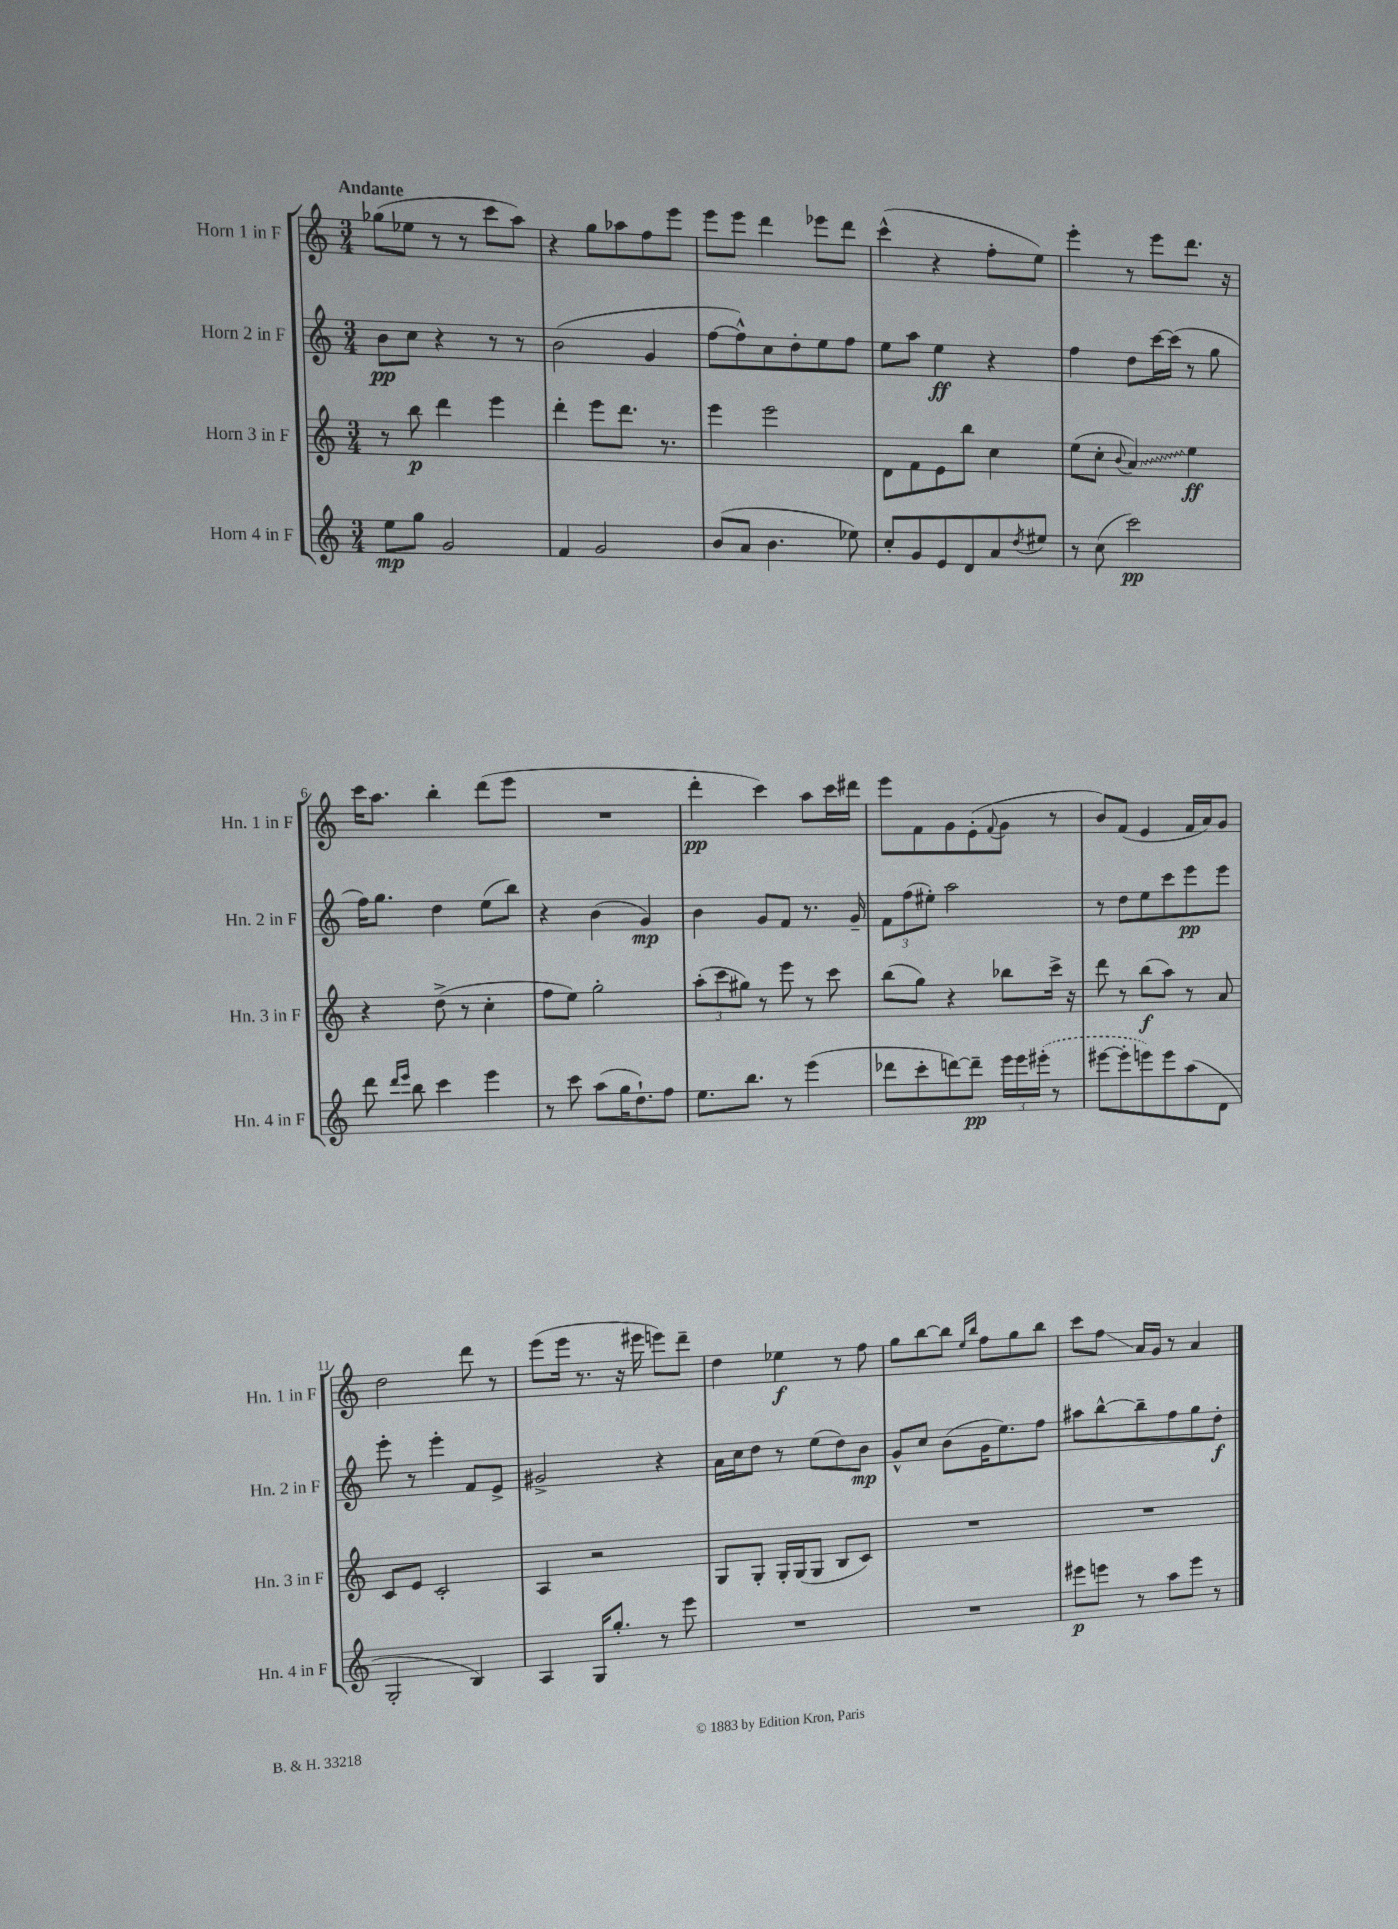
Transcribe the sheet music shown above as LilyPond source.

<<
\new StaffGroup <<
\new Staff = "s0" \with { instrumentName = "Horn 1 in F" shortInstrumentName = "Hn. 1 in F" } {
    \clef treble \key c \major \numericTimeSignature \time 3/4 \tempo "Andante"
    ges''8( ees''8 r8 r8 c'''8 a''8) |
    r4 g''8 aes''8 f''8 e'''8 |
    e'''8 e'''8 d'''4 ees'''8 d'''8 |
    c'''4-^( r4 f''8-. e''8) |
    e'''4-. r8 e'''8 d'''8. r16 |
    c'''16 a''8. b''4-. d'''8( e'''8 |
    R2. |
    d'''4-.\pp c'''4) a''8 c'''16 dis'''16 |
    e'''8 f'8 g'8 e'8-.( \appoggiatura { f'8 } g'8 r8 |
    b'8) f'8( e'4 f'16 a'16) g'8 |
    d''2 d'''8 r8 |
    e'''8( e'''16 r8. r16 eis'''16 e'''8) d'''8-- |
    d''4 ees''4\f r8 f''8 |
    g''8 b''8~ b''8 \grace { e''16 b''16 } f''8 g''8 b''8 |
    c'''8 f''8\glissando a'16 g'16 r8 a'4 \bar "|." |
}
\new Staff = "s1" \with { instrumentName = "Horn 2 in F" shortInstrumentName = "Hn. 2 in F" } {
    \clef treble \key c \major \numericTimeSignature \time 3/4
    b'8\pp c''8 r4 r8 r8 |
    b'2( g'4 |
    f''8~ f''8-^) c''8 d''8-. e''8 f''8 |
    e''8 a''8 e''4\ff r4 |
    f''4 d''8 c'''16~ c'''16( r8 g''8 |
    f''16) g''8. d''4 e''8( b''8) |
    r4 b'4( g'4\mp) |
    b'4 g'8 f'8 r8. g'16-- |
    \tuplet 3/2 { f'8 f''8( eis''8-.) } a''2 |
    r8 d''8 e''8 c'''8 e'''8\pp e'''8 |
    e'''8-. r8 e'''4-. f'8 e'8-> |
    gis'2-> r4 |
    a'16 c''16 d''8 r8 e''8( d''8) b'8\mp |
    g'8-^ c''8 b'8( g'16 e''8.) f''8 |
    ais''8 b''8~-^ b''8-- f''8 g''8 d''8-.\f \bar "|." |
}
\new Staff = "s2" \with { instrumentName = "Horn 3 in F" shortInstrumentName = "Hn. 3 in F" } {
    \clef treble \key c \major \numericTimeSignature \time 3/4
    r8 b''8\p d'''4 e'''4 |
    d'''4-. e'''8 d'''8. r8. |
    e'''4 e'''2 |
    d'8 f'8 e'8 b''8 c''4 |
    e''8( c''8-. \appoggiatura { b'8 } \once \override Glissando.style = #'zigzag a'4\glissando) e''4\ff |
    r4 d''8->( r8 c''4-. |
    f''8 e''8) g''2-. |
    \tuplet 3/2 { a''8-.( c'''8 gis''8) } r8 e'''8 r8 c'''8 |
    b''8( g''8) r4 bes''8 c'''16-> r16 |
    d'''8 r8 b''8\f( a''8) r8 a'8 |
    c'8 e'8 c'2-. |
    a4 r2 |
    g8 g8-. g16-. g16( g8 b8 c'8) |
    R2. |
    R2. \bar "|." |
}
\new Staff = "s3" \with { instrumentName = "Horn 4 in F" shortInstrumentName = "Hn. 4 in F" } {
    \clef treble \key c \major \numericTimeSignature \time 3/4
    e''8\mp g''8 g'2 |
    f'4 g'2 |
    b'8( a'8 b'4. ees''8) |
    c''8-. g'8 e'8 d'8 a'8 \acciaccatura { d''8 } eis''8 |
    r8 c''8( c'''2\pp) |
    d'''8 \grace { d'''16 e'''16 } b''8 c'''4 e'''4 |
    r8 c'''8 a''8( g''16 d''8.-!) f''8 |
    e''8. b''8. r8 e'''4( |
    des'''8 c'''8-. d'''8~) d'''8--\pp \tuplet 3/2 { e'''16 e'''16 \once \slurDashed eis'''16-.( } r8 |
    eis'''8~ eis'''8-. e'''8) e'''8 a''8( d'8 |
    g2-. b4) |
    a4 g16 g''8.-. r8 e'''8 |
    R2. |
    R2. |
    eis'''8\p e'''8 r8 a''8 e'''8 r8 \bar "|." |
}
>>
>>
